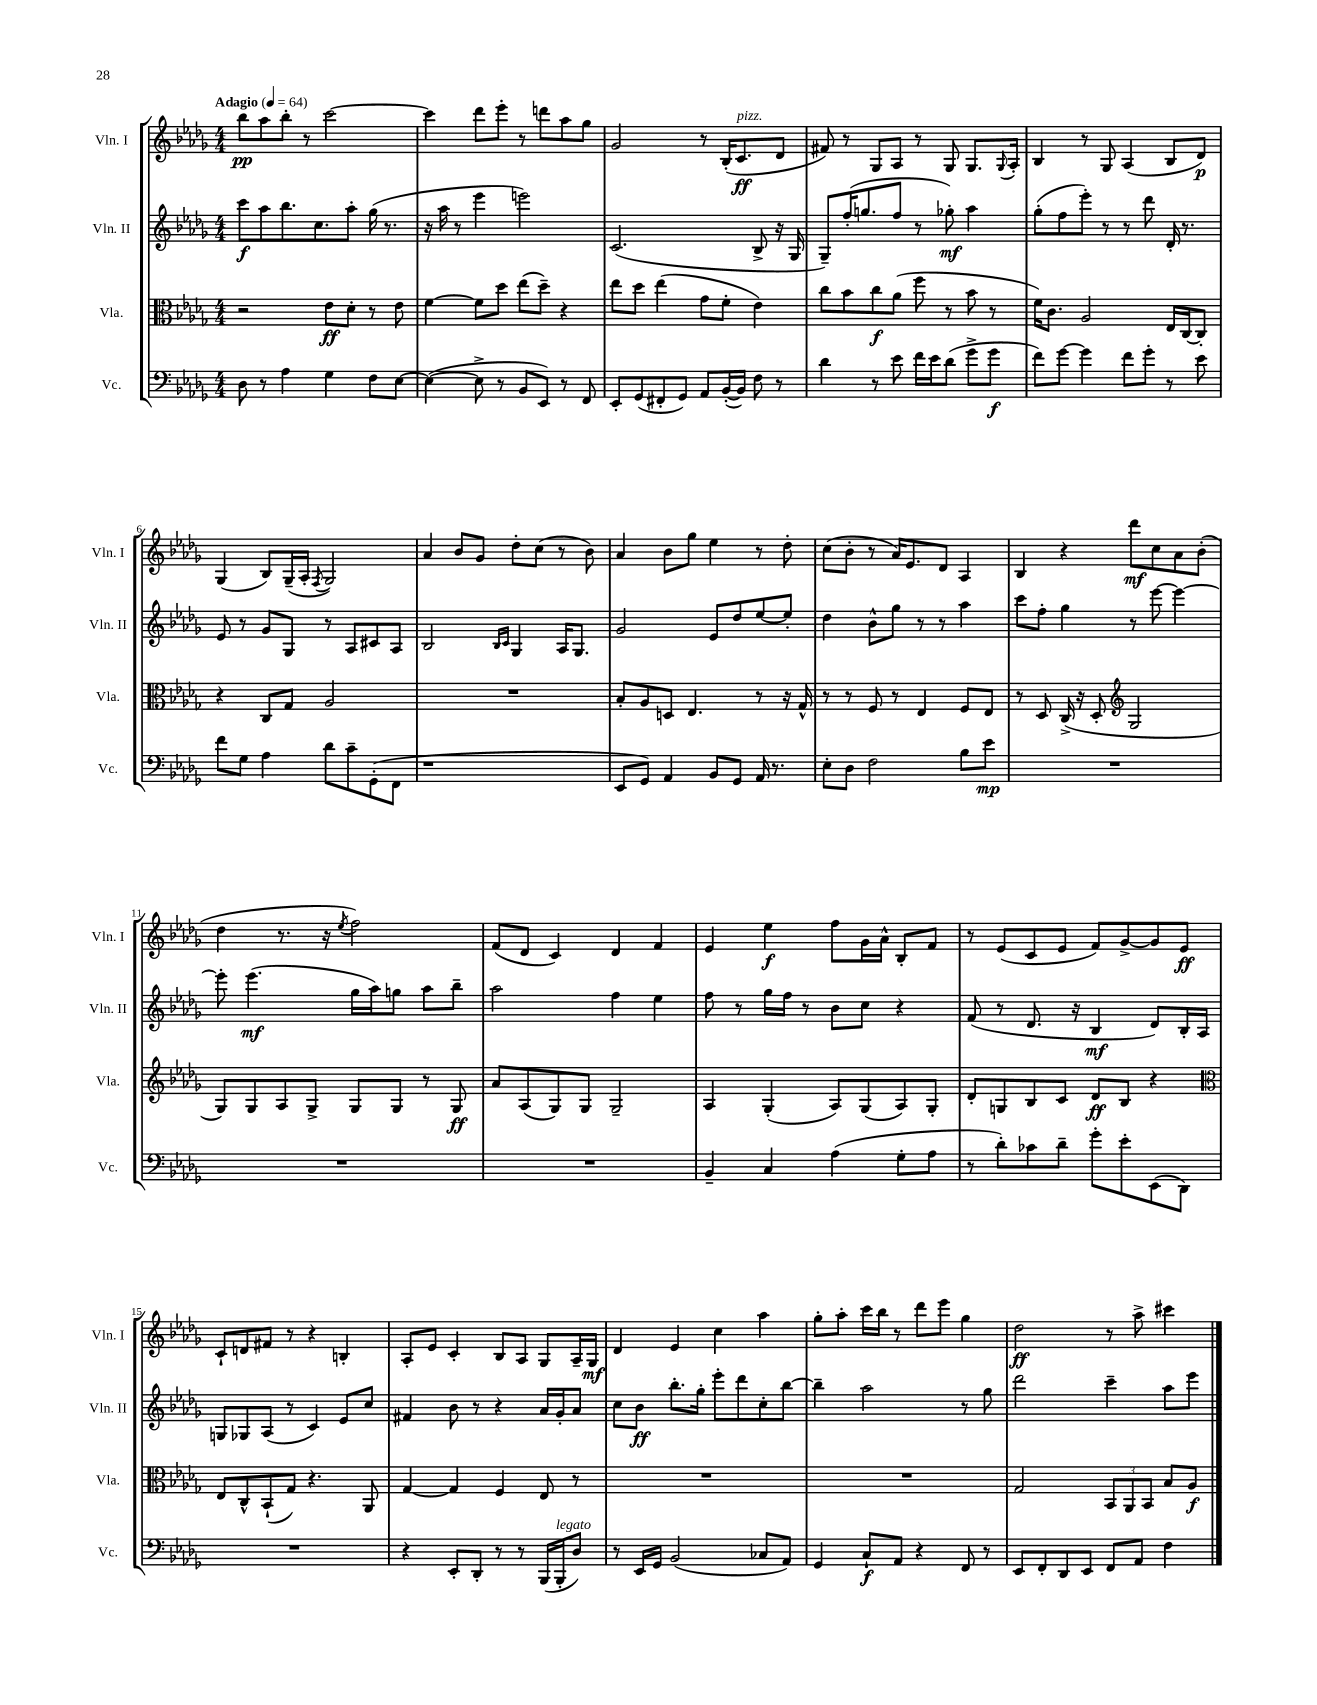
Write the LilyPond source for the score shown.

<<
\new StaffGroup <<
\new Staff = "s0" \with { instrumentName = "Vln. I" shortInstrumentName = "Vln. I" } {
    \clef treble \key des \major \numericTimeSignature \time 4/4 \tempo "Adagio" 4 = 64
    bes''8\pp aes''8 bes''8-. r8 c'''2~ |
    c'''4 des'''8 ees'''8-. r8 d'''8 aes''8 ges''8 |
    ges'2 r8 bes16-.( c'8.\ff^\markup { \italic "pizz." } des'8 |
    fis'8) r8 ges8 aes8 r8 ges8 ges8. \appoggiatura { ges8 } aes16-. |
    bes4 r8 ges8 aes4( bes8 des'8\p) |
    ges4( bes8) ges16--( aes16-. \acciaccatura { f8 } ges2) |
    aes'4 bes'8 ges'8 des''8-. c''8( r8 bes'8) |
    aes'4 bes'8 ges''8 ees''4 r8 des''8-. |
    c''8( bes'8-. r8 aes'16) ees'8. des'8 aes4 |
    bes4 r4 des'''8\mf c''8 aes'8 bes'8-.( |
    des''4 r8. r16 \acciaccatura { ees''8 } f''2) |
    f'8( des'8 c'4) des'4 f'4 |
    ees'4 ees''4\f f''8 ges'16 aes'16-^ bes8-. f'8 |
    r8 ees'8( c'8 ees'8 f'8) ges'8~-> ges'8 ees'8\ff |
    c'8-! d'8 fis'8 r8 r4 b4-. |
    aes8-. ees'8 c'4-. bes8 aes8 ges8 aes16-- ges16\mf |
    des'4 ees'4 c''4 aes''4 |
    ges''8-. aes''8-. c'''16 bes''16 r8 des'''8 ees'''8 ges''4 |
    des''2\ff r8 aes''8-> cis'''4 \bar "|." |
}
\new Staff = "s1" \with { instrumentName = "Vln. II" shortInstrumentName = "Vln. II" } {
    \clef treble \key des \major \numericTimeSignature \time 4/4
    c'''8\f aes''8 bes''8. c''8. aes''8-. ges''16( r8. |
    r16 aes''16 r8 ees'''4 e'''2) |
    c'2.( bes8-> r16 ges16 |
    ges8--) f''16-.( g''8. f''8 r8 ges''8-.\mf) aes''4 |
    ges''8-.( f''8 ees'''8-.) r8 r8 des'''8 des'16-. r8. |
    ees'8 r8 ges'8 ges8 r8 aes8 cis'8 aes8 |
    bes2 \grace { bes16 c'16 } ges4 aes16 ges8. |
    ges'2 ees'8 des''8 ees''8~ ees''8-. |
    des''4 bes'8-^ ges''8 r8 r8 aes''4 |
    c'''8 f''8-. ges''4 r8 ees'''8~ ees'''4~ |
    ees'''8-. ees'''4.\mf( ges''16 aes''16) g''8 aes''8 bes''8-- |
    aes''2 f''4 ees''4 |
    f''8 r8 ges''16 f''16 r8 bes'8 c''8 r4 |
    f'8( r8 des'8. r16 bes4\mf des'8) bes16-. aes16 |
    g8 ges8 aes8( r8 c'4) ees'8 c''8 |
    fis'4 bes'8 r8 r4 aes'16 ges'16-. aes'8 |
    c''8 bes'8\ff bes''8.-. ges''16-. ees'''8-. des'''8 c''8-. bes''8~ |
    bes''4-- aes''2 r8 ges''8 |
    des'''2 c'''4-- aes''8 ees'''8 \bar "|." |
}
\new Staff = "s2" \with { instrumentName = "Vla." shortInstrumentName = "Vla." } {
    \clef alto \key des \major \numericTimeSignature \time 4/4
    r2 ees'8\ff des'8-. r8 ees'8 |
    f'4~ f'8 des''8 ees''8( des''8--) r4 |
    ees''8 des''8 ees''4( ges'8 f'8-. ees'4) |
    c''8 bes'8 c''8\f aes'8( f''8 r8 bes'8 r8 |
    f'16) c'8. aes2 ees16 c16~ c8-. |
    r4 c8 ges8 aes2 |
    R1 |
    bes8-. aes8 d8 ees4. r8 r16 ges16-^ |
    r8 r8 f8 r8 ees4 f8 ees8 |
    r8 des8 c16->( r16 des8-. \clef treble ges2 |
    ges8) ges8 aes8 ges8-> ges8 ges8 r8 ges8\ff |
    aes'8 aes8( ges8) ges8 ges2-- |
    aes4 ges4-.( aes8) ges8( aes8) ges8-. |
    des'8-. g8 bes8 c'8 des'8\ff bes8 r4 |
    \clef alto ees8 c8-^ bes,8-!( ges8) r4. aes,8 |
    ges4~ ges4 f4 ees8 r8 |
    R1 |
    R1 |
    ges2 \tuplet 3/2 { bes,8 aes,8 bes,8 } bes8 aes8\f \bar "|." |
}
\new Staff = "s3" \with { instrumentName = "Vc." shortInstrumentName = "Vc." } {
    \clef bass \key des \major \numericTimeSignature \time 4/4
    des8 r8 aes4 ges4 f8 ees8~ |
    ees4~( ees8-> r8 bes,8 ees,8) r8 f,8 |
    ees,8-. ges,8( fis,8-. ges,8) aes,8 bes,16~-.( bes,16) f8 r8 |
    des'4 r8 ees'8 f'16 ees'16 des'8( ges'8-> ges'8\f |
    f'8) ges'8~ ges'4 f'8 ges'8-. r8 ees'8 |
    f'8 ges8 aes4 des'8 c'8-- ges,8-.( f,8 |
    r1 |
    ees,8 ges,8) aes,4 bes,8 ges,8 aes,16 r8. |
    ees8-. des8 f2 bes8 ees'8\mp |
    R1 |
    R1 |
    R1 |
    bes,4-- c4 aes4( ges8-. aes8 |
    r8 des'8-.) ces'8 des'8-- ges'8-. ees'8-. ees,8( des,8) |
    R1 |
    r4 ees,8-. des,8-. r8 r8 bes,,16( bes,,16-.^\markup { \italic "legato" } des8) |
    r8 ees,16 ges,16 bes,2( ces8 aes,8) |
    ges,4 c8-!\f aes,8 r4 f,8 r8 |
    ees,8 f,8-. des,8 ees,8 f,8 aes,8 f4 \bar "|." |
}
>>
>>
